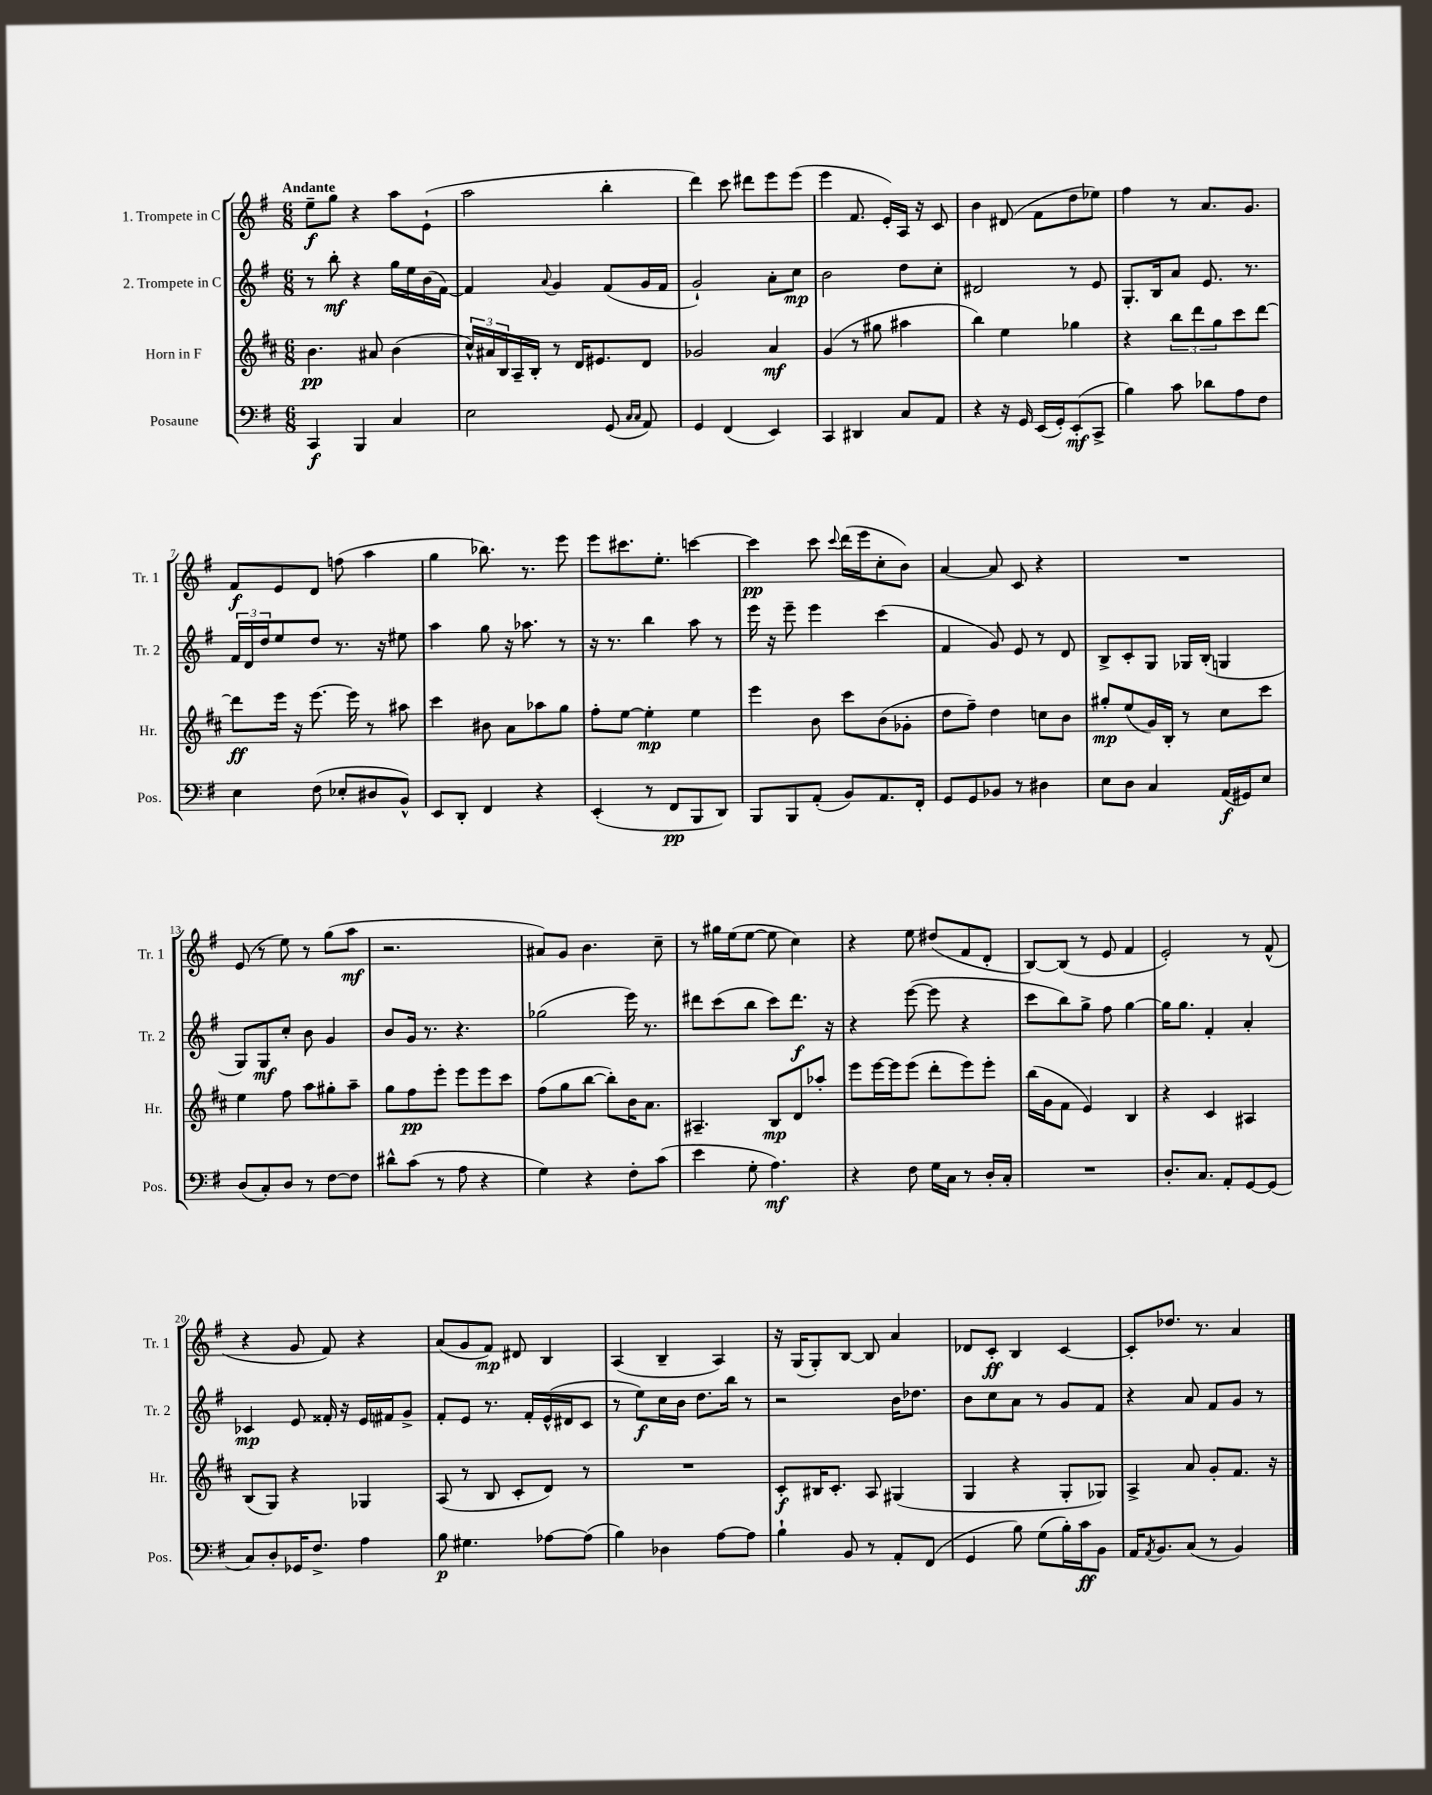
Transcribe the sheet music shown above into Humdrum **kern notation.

**kern	**dynam	**kern	**dynam	**kern	**dynam	**kern	**dynam
*part4	*part4	*part3	*part3	*part2	*part2	*part1	*part1
*staff4	*staff4	*staff3	*staff3	*staff2	*staff2	*staff1	*staff1
*I"Posaune	*	*I"Horn in F	*	*I"2. Trompete in C	*	*I"1. Trompete in C	*
*I'Pos.	*	*I'Hr.	*	*I'Tr. 2	*	*I'Tr. 1	*
*clefF4	*	*clefG2	*	*clefG2	*	*clefG2	*
*k[f#]	*	*k[f#c#]	*	*k[f#]	*	*k[f#]	*
*M6/8	*	*M6/8	*	*M6/8	*	*M6/8	*
=1	=1	=1	=1	=1	=1	=1	=1
!	!	!	!	!	!	!LO:TX:a:B:t=Andante	!
4CC/	f	4.b\	pp	8r	.	8ee~\L	f
.	.	.	.	8bb'\	mf	8gg\J	.
4BBB/	.	.	.	4r	.	4r	.
.	.	8a#X/	.	.	.	.	.
4C/	.	(4b\	.	16gg\LL	.	8aa\L	.
.	.	.	.	16ee\	.	.	.
.	.	.	.	(16b\	.	(8e`\J	.
.	.	.	.	[16f#\JJ)	.	.	.
=2	=2	=2	=2	=2	=2	=2	=2
2E\	.	24cc#^^/LL)	.	4f#/]	.	2aa\	.
.	.	24a#X/	.	.	.	.	.
.	.	24B/	.	.	.	.	.
.	.	16A~/	.	.	.	.	.
.	.	16B'/JJ	.	.	.	.	.
.	.	.	.	8qqa/	.	.	.
.	.	8r	.	4g/	.	.	.
.	.	16d/KL	.	.	.	.	.
.	.	8.e#X/	.	.	.	.	.
(8GG/	.	.	.	(8f#/L	.	4bb'\	.
16qqC/LL	.	.	.	.	.	.	.
16qqC/JJ	.	.	.	.	.	.	.
8AA/)	.	8d/J	.	16g/L	.	.	.
.	.	.	.	16f#/JJ	.	.	.
=3	=3	=3	=3	=3	=3	=3	=3
4GG/	.	2g-X/	.	2g`/)	.	4ddd\)	.
(4FF#/	.	.	.	.	.	8ccc\	.
.	.	.	.	.	.	8ddd#X\L	.
4EE/)	.	4a/	mf	8a'\L	.	8eee\	.
.	.	.	.	8cc\J	mp	(8eee\J	.
=4	=4	=4	=4	=4	=4	=4	=4
4CC/	.	(4g/	.	2b\	.	4eee\	.
4DD#X/	.	8r	.	.	.	8.f#/	.
.	.	8gg#X\	.	.	.	.	.
.	.	.	.	.	.	16e'/LL)	.
8C/L	.	4aa#X\	.	8dd\L	.	16A/JJ	.
.	.	.	.	.	.	16r	.
8AA/J	.	.	.	8cc'\J	.	8c/	.
=5	=5	=5	=5	=5	=5	=5	=5
4r	.	4bb\)	.	2d#X/	.	4b\	.
16r	.	4ee\	.	.	.	(8d#X/	.
16GG/	.	.	.	.	.	.	.
(16EE/LL	.	.	.	.	.	8f#\L	.
16GG'/J)	.	.	.	.	.	.	.
(8EE'/	mf	4gg-X\	.	8r	.	8dd\	.
8CC^/J	.	.	.	8e/	.	8ee-X\J)	.
=6	=6	=6	=6	=6	=6	=6	=6
4B\)	.	4r	.	8.G'/L	.	4ff#\	.
.	.	.	.	16B/k	.	.	.
8c\	.	12bb\L	.	8a/J	.	8r	.
.	.	12ddd\	.	.	.	.	.
8d-X\L	.	.	.	8.e/	.	8.a/L	.
.	.	12gg\	.	.	.	.	.
8A\	.	8ccc#\	.	.	.	.	.
.	.	.	.	8.r	.	8.g/J	.
8F#\J	.	[8ddd\J	.	.	.	.	.
!!LO:LB:g=z
=7	=7	=7	=7	=7	=7	=7	=7
4E\	.	8ddd\L]	ff	24f#/LL	.	8f#/L	f
.	.	.	.	24d/	.	.	.
.	.	.	.	24dd/J	.	.	.
.	.	16eee\Jk	.	8ee/	.	8e/	.
.	.	16r	.	.	.	.	.
(8F#\	.	[8.eee\	.	8dd/J	.	8d/J	.
8E-X'/L	.	.	.	8.r	.	(8ffn\	.
.	.	16eee\]	.	.	.	.	.
8D#X/	.	8r	.	.	.	4aa\	.
.	.	.	.	16r	.	.	.
8BB^^/J)	.	8aa#X\	.	8ee#X\	.	.	.
=8	=8	=8	=8	=8	=8	=8	=8
8EE/L	.	4ccc#\	.	4aa\	.	4gg\	.
8DD'/J	.	.	.	.	.	.	.
4FF#/	.	8b#X\	.	8gg\	.	8.bb-X\)	.
.	.	8a\L	.	16r	.	.	.
.	.	.	.	8.aa-X\	.	8.r	.
4r	.	8aa-X\	.	.	.	.	.
.	.	8gg\J	.	8r	.	8eee\	.
=9	=9	=9	=9	=9	=9	=9	=9
(4EE'/	.	8ff#'\L	.	16r	.	8eee\L	.
.	.	.	.	8.r	.	.	.
.	.	[8ee\J	.	.	.	8.ccc#X\	.
8r	.	4ee'\]	mp	4bb\	.	.	.
.	.	.	.	.	.	8.ee'\J	.
8FF#/L	pp	.	.	.	.	.	.
8BBB/	.	4ee\	.	8aa\	.	[4cccn\	.
8DD/J)	.	.	.	8r	.	.	.
=10	=10	=10	=10	=10	=10	=10	=10
8BBB/L	.	4eee\	.	16eee\	.	4ccc\]	pp
.	.	.	.	16r	.	.	.
8BBB/	.	.	.	8eee~\	.	.	.
(8AA'/J	.	8b\	.	4eee\	.	8ccc\	.
.	.	.	.	.	.	8qqccc/	.
8BB/L)	.	8ccc#\L	.	.	.	(16ddd\LL	.
.	.	.	.	.	.	16eee\J	.
8.AA/	.	(8b\	.	(4ccc\	.	8cc'\	.
.	.	8g-X'\J	.	.	.	8b\J)	.
16FF#'/Jk	.	.	.	.	.	.	.
=11	=11	=11	=11	=11	=11	=11	=11
8GG/L	.	8dd\L	.	4f#/	.	[4a/	.
8GG/	.	8ff#~\J)	.	.	.	.	.
8BB-X/J	.	4dd\	.	8g/)	.	8a/]	.
8r	.	.	.	8e/	.	8c/	.
4D#X\	.	8ccn\L	.	8r	.	4r	.
.	.	8b\J	.	8d/	.	.	.
=12	=12	=12	=12	=12	=12	=12	=12
8E\L	.	8gg#X'/L	mp	8B^/L	.	2.r	.
8D\J	.	(8ee/	.	8c'/	.	.	.
4C/	.	16g/L)	.	8G/J	.	.	.
.	.	16B'/JJ	.	.	.	.	.
.	.	8r	.	16G-X/LL	.	.	.
.	.	.	.	(16B'/JJ	.	.	.
(16AA/LL	f	8cc#\L	.	4Gn/	.	.	.
16GG#X/J)	.	.	.	.	.	.	.
8E/J	.	8ccc#\J	.	.	.	.	.
!!LO:LB:g=z
=13	=13	=13	=13	=13	=13	=13	=13
(8D/L	.	4ee\	.	8G/L)	.	(8e/	.
8C'/)	.	.	.	8G/	mf	8r	.
8D/J	.	8ff#\	.	8cc'/J	.	8ee\)	.
8r	.	8aa\L	.	8b\	.	8r	.
[8F#\L	.	8gg#X'\	.	4g/	.	(8gg\L	.
8F#\J]	.	8aa~\J	.	.	.	8aa\J	mf
=14	=14	=14	=14	=14	=14	=14	=14
8d#X^^\L	.	8gg\L	.	8b/L	.	2.r	.
(8c\J	.	8ff#\	pp	16g/Jk	.	.	.
.	.	.	.	8.r	.	.	.
8r	.	8eee'\J	.	.	.	.	.
8A\	.	8eee\L	.	4.r	.	.	.
4r	.	8eee\	.	.	.	.	.
.	.	8ccc#\J	.	.	.	.	.
=15	=15	=15	=15	=15	=15	=15	=15
4G\)	.	(8ff#\L	.	(2gg-X\	.	8a#X/L)	.
.	.	8gg\	.	.	.	8g/J	.
4r	.	[8bb\J	.	.	.	4.b\	.
.	.	8bb'\L])	.	.	.	.	.
8F#'\L	.	16b\K	.	16eee\)	.	.	.
.	.	8.a\J	.	8.r	.	.	.
(8c\J	.	.	.	.	.	8cc~\	.
=16	=16	=16	=16	=16	=16	=16	=16
4e\	.	4.A#X~/	.	8ddd#X\L	.	8r	.
.	.	.	.	(8ccc\	.	16gg#X\LL	.
.	.	.	.	.	.	(16ee\J	.
8G'\	.	.	.	8bb\J	.	[8ee\J	.
4.A\)	mf	8B/L	mp	8ccc\L)	.	8ee\]	.
.	.	8d/	.	8.ddd#\J	f	4cc\)	.
.	.	8aa-X'/J	.	.	.	.	.
.	.	.	.	16r	.	.	.
=17	=17	=17	=17	=17	=17	=17	=17
4r	.	8eee\L	.	4r	.	4r	.
.	.	[16eee\L	.	.	.	.	.
.	.	16eee\J]	.	.	.	.	.
8F#\	.	(8eee\J	.	([8eee\	.	8ee\	.
16G\LL	.	8ddd'\L	.	8eee\]	.	(8dd#X/L	.
16C\JJ	.	.	.	.	.	.	.
8r	.	8eee\)	.	4r	.	8f#/	.
16D'/LL	.	8eee'\J	.	.	.	8d'/J	.
16C'/JJ	.	.	.	.	.	.	.
=18	=18	=18	=18	=18	=18	=18	=18
2.r	.	(16bb\LL	.	8ccc\L	.	[8B/L)	.
.	.	16g\J	.	.	.	.	.
.	.	8f#\J	.	8bb\)	.	(8B/J]	.
.	.	4e/)	.	8gg^\J	.	8r	.
.	.	.	.	8ff#\	.	8e/	.
.	.	4B/	.	[4gg\	.	4f#/	.
=19	=19	=19	=19	=19	=19	=19	=19
8.D'/L	.	4r	.	16gg\KL]	.	2e'/)	.
.	.	.	.	8.gg\J	.	.	.
8.C/J	.	.	.	.	.	.	.
.	.	4c#/	.	4f#'/	.	.	.
8AA'/L	.	.	.	.	.	.	.
[8GG/	.	4A#X/	.	4a'/	.	8r	.
(8GG/J]	.	.	.	.	.	(8f#^^/	.
!!LO:LB:g=z
=20	=20	=20	=20	=20	=20	=20	=20
8C/L)	.	(8B/L	.	4c-X/	mp	4r	.
8D'/	.	8G/J)	.	.	.	.	.
16GG-X/K	.	4r	.	8e/	.	8g/	.
8.F#^/J	.	.	.	.	.	.	.
.	.	.	.	16f##X'/	.	8f#/)	.
.	.	.	.	16r	.	.	.
4A\	.	4G-X/	.	16e/LL	.	4r	.
.	.	.	.	16f#X/J	.	.	.
.	.	.	.	8g^/J	.	.	.
=21	=21	=21	=21	=21	=21	=21	=21
8B\	p	(8A/	.	8f#'/L	.	(8a/L	.
4.G#X\	.	8r	.	8e/J	.	8g/	.
.	.	8B/	.	8.r	.	8f#/J)	mp
.	.	8c#'/L	.	.	.	8d#X/	.
.	.	.	.	16f#'/LL	.	.	.
[8A-X\L	.	8d/J)	.	(16e^^/	.	4B/	.
.	.	.	.	16d#X/J	.	.	.
(8A-\J]	.	8r	.	8c/J	.	.	.
=22	=22	=22	=22	=22	=22	=22	=22
4B\)	.	2.r	.	8r	.	(4A/	.
.	.	.	.	8ee\L)	f	.	.
4D-X\	.	.	.	16cc\L	.	4B~/	.
.	.	.	.	16b\JJ	.	.	.
.	.	.	.	8.dd\L	.	.	.
[8A\L	.	.	.	.	.	4A/)	.
.	.	.	.	16bb\Jk	.	.	.
8A\J]	.	.	.	8r	.	.	.
=23	=23	=23	=23	=23	=23	=23	=23
4B`\	.	8c#'/L	f	2r	.	16r	.
.	.	.	.	.	.	(16G/KL	.
.	.	16B#X/K	.	.	.	8G'/)	.
.	.	8.c#'/J	.	.	.	.	.
8BB/	.	.	.	.	.	[8B/J	.
8r	.	8A/	.	.	.	8B/]	.
8AA'/L	.	(4G#X/	.	16b\KL	.	4a/	.
.	.	.	.	8.dd-X\J	.	.	.
(8FF#/J	.	.	.	.	.	.	.
=24	=24	=24	=24	=24	=24	=24	=24
4GG/	.	4G/	.	8b\L	.	8d-X/L	.
.	.	.	.	8cc\	.	8c'/J	ff
8B\)	.	4r	.	8a\J	.	4B/	.
(8G\L	.	.	.	8r	.	.	.
16B'\L)	.	8G'/L	.	8g/L	.	[4c/	.
16c\J	ff	.	.	.	.	.	.
8BB\J	.	8G-X/J)	.	8f#/J	.	.	.
=25	=25	=25	=25	=25	=25	=25	=25
16AA/KL	.	4A^/	.	4r	.	8c'/L]	.
8qAA/	.	.	.	.	.	.	.
8.BB/	.	.	.	.	.	.	.
.	.	.	.	.	.	8.dd-X/J	.
(8C/J	.	8a/	.	8a/	.	.	.
.	.	.	.	.	.	8.r	.
8r	.	8g'/L	.	8f#/L	.	.	.
4BB/)	.	8.f#/J	.	8g/J	.	4a/	.
.	.	.	.	8r	.	.	.
.	.	16r	.	.	.	.	.
==	==	==	==	==	==	==	==
*-	*-	*-	*-	*-	*-	*-	*-
